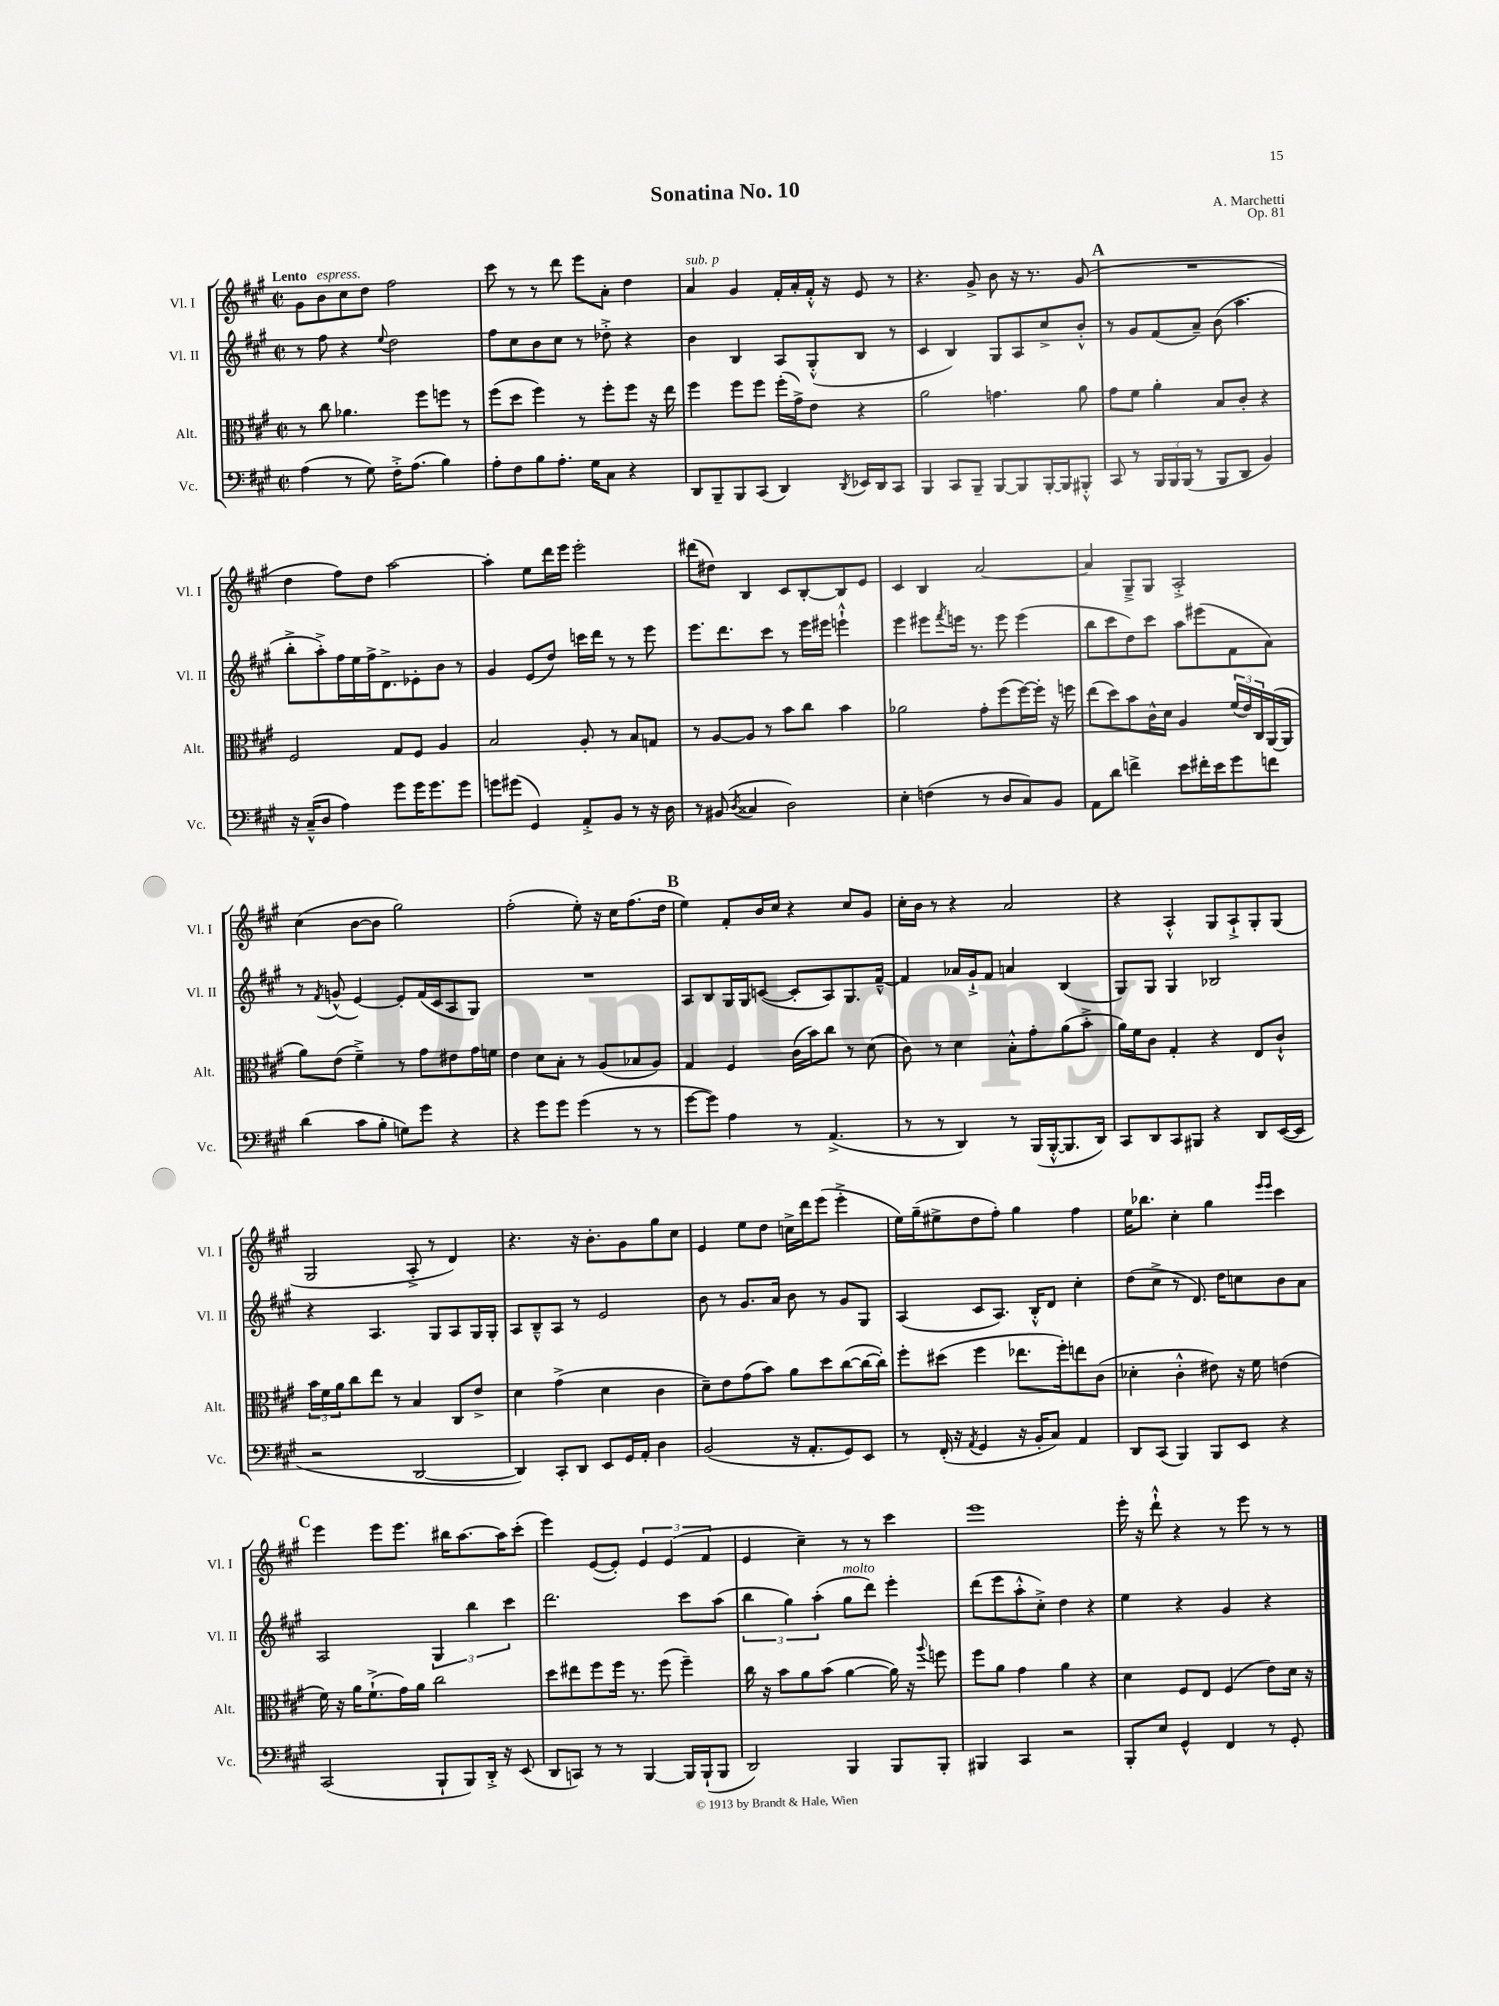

**kern	**kern	**kern	**kern
*staff4	*staff3	*staff2	*staff1
*clefF4	*clefC3	*clefG2	*clefG2
*k[f#c#g#]	*k[f#c#g#]	*k[f#c#g#]	*k[f#c#g#]
*M2/2	*M2/2	*M2/2	*M2/2
*met(c|)	*met(c|)	*met(c|)	*met(c|)
(4A	8r	8r	8g#
.	8cc#	8ff#	8b
8r	4.a-	4r	8cc#
8G#)	.	.	8dd
.	.	8qqee	.
16F#'^	.	2dd	2ff#
(8.A	.	.	.
.	8ff#	.	.
4B)	8ff	.	.
.	8r	.	.
=	=	=	=
8A'	(8ff#	8ff#	8ccc#
8F#	8dd	8cc#	8r
8B	4ff#)	8b	8r
8.A'	.	8cc#	8ddd
.	8r	8r	8eee
16G#	.	.	.
8C#	8ff#'	8dd-'^	8a'
4r	8ff#	4r	4dd
.	16r	.	.
.	16ee	.	.
=	=	=	=
8DD	4ff#	4b	4a
8BBB~	.	.	.
8BBB	8ff#	4B	4g#
(8CC#	8ff#	.	.
4DD)	(16ff#'	8A	16f#'
.	16g#^)	.	16a'
.	8e	(8G#'^^	16f#'^^
.	.	.	16r
8qDD	.	.	.
16EE-	4r	8B	8e
16DD	.	.	.
8CC#	.	8r	8r
=	=	=	=
4BBB	2a	4c#	4.r
8CC#	.	4B)	.
8BBB~	.	.	8g#^
[8BBB	4.g	8G#	8b
8BBB]	.	8A	16r
.	.	.	8.r
[16BBB'	.	8cc#^	.
16BBB]	.	.	.
8BBB#'^^	8a	8b'^^	(8g#
=	=	=	=
8CC#	8g#	8r	1r
8r	8f#	8g#	.
24BBB	4a'	(8f#	.
24BBB	.	.	.
(24BBB	.	.	.
8r	.	8a~)	.
8BBB	8B	(8b	.
8DD	8c#'	4.aa	.
4BB)	4r	.	.
=	=	=	=
16r	2F#	8bb'^	4dd
(16C#~^^	.	.	.
8D	.	8aa'^)	.
4A)	.	16ff#	8ff#)
.	.	16ee	.
.	.	16ff#^	8dd
.	.	8.d^	.
8g#	8G#	.	[2aa
16g#	8F#	8e-'	.
8.g#	.	.	.
.	4A	8b	.
8g#	.	8r	.
=	=	=	=
8g	2B	4g#	4aa']
(8g#	.	.	.
4GG#)	.	(8e	8ee
.	.	8dd)	16ddd
.	.	.	16eee
8AA'^	8A'	16ccc	2eee'
.	.	16ddd	.
8BB	8r	8r	.
8r	8B	8r	.
16r	8G	8eee	.
16D	.	.	.
=	=	=	=
8r	8r	8.eee	(8ddd#
(8BB#	[8A	.	8dd#)
.	.	8.ddd	.
8qD	.	.	.
4C##	8A]	.	4B
.	8r	8ccc#	.
2D)	8b	8r	8c#
.	8cc#	16eee	[8B'
.	.	16eee#	.
.	4b	4eee`^^	8B]
.	.	.	8e
=	=	=	=
4E'	2a-	4eee	4c#
(4F	.	8eee#	4B
.	.	8qfff#	.
.	.	16eee	.
.	.	8.r	.
8r	8g#'	.	[2a
8D	(8ff#	8eee	.
8C#)	[16ff#)	(4eee	.
.	16ff#']	.	.
8BB	16r	.	.
.	16ff	.	.
=	=	=	=
8AA	(8ee	8bb	4a]
8d	8dd)	8ccc#	.
4f^	8b	8dd)	8G#~^
.	16c#^^	8ccc#	8G#
.	16d	.	.
8e	4A	8aa	2A'^
16f#'	.	(8eee#	.
16e	.	.	.
8g#	(24f#	8f#	.
.	24e)	.	.
.	24C#	.	.
8f	([16AA	8a)	.
.	16AA]	.	.
=	=	=	=
(4d	8a)	8r	(4cc#
.	.	8qf#	.
.	(8e	(8g^^	.
8c#	4f#~^)	[4e)	[8b
8B'	.	.	8b]
8G)	8r	8e']	2gg#)
8g#	8g#	(16f#	.
.	.	16c#	.
4r	8e#	8A	.
.	16g#	8G#)	.
.	16f	.	.
=	=	=	=
4r	4e	1r	(2ff#'
8g#	8d	.	.
8g#	8B'	.	.
(4g#	8r	.	8ee')
.	(8A	.	16r
.	.	.	16cc#
8r	8B-	.	(8.ff#
8r	8A)	.	.
.	.	.	16dd
=	=	=	=
[8g#	4G#	8A	4ee)
8g#])	.	8B	.
4A	4F#	16G#	8f#'
.	.	16G#	.
.	.	([8c	16b
.	.	.	16cc#
8r	(16c#	8c']	4r
.	16b)	.	.
(4.AA^	8cc#	8A)	.
.	8r	8.G#	8cc#
.	(8d	.	8g#
.	.	[16f#~^^	.
=	=	=	=
8r	8c#)	4f#]	16cc#'
.	.	.	16b
8r	8r	.	8r
4DD)	4d	16a-	4r
.	.	16g#`^	.
.	.	8f#	.
8r	8B'^^	4a	2a
(16BBB	8g#'	.	.
[16BBB'^^	.	.	.
8.BBB]	(8a	(4B	.
.	8b'^	.	.
16DD)	.	.	.
=	=	=	=
8CC#	16a)	8G#)	4r
.	16f#	.	.
8DD	8c#	8G#	.
8CC#	4G#'	4G#	4A'^^
8BBB#	.	.	.
4r	4r	2B-	8G#
.	.	.	8A`^
8DD	8E	.	8G#'
([16EE	8c#`^^	.	(8G#
16EE]	.	.	.
=	=	=	=
2r	24b	4r	2G#
.	24f#	.	.
.	24a	.	.
.	8cc#	.	.
.	8ee	4.A	.
.	8r	.	.
[2DD	4B	.	8A'^
.	.	8G#	8r
.	8C#	8A	4d)
.	8e^	16G#	.
.	.	16G#'	.
=	=	=	=
4DD])	4d	8A	4.r
.	.	8B~^^	.
8CC#'	(4g#^	8A	.
8DD	.	8r	16r
.	.	.	8.b'
8EE	4d	2e	.
16GG#	.	.	8g#
16AA'	.	.	.
4D	4c#	.	8gg#
.	.	.	8cc#
=	=	=	=
(2BB	8d~)	8b	4e
.	8e	8r	.
.	(8g#	8.g#	8ee
.	8b)	.	8dd
.	.	16a	.
16r	8a	8b	16cc^
8.AA'	.	.	16ddd
.	8dd	8r	(8eee
8GG#)	([8cc#	8g#	4eee'^
8EE	16cc#_	8G#	.
.	16cc#'])	.	.
=	=	=	=
8r	8ff#'	(4A	16ee)
.	.	.	(16gg#~
(16FF#'	(8dd#	.	8ee#^
16r	.	.	.
8qAA	.	.	.
4GG#	4ff#	8c#	8dd
.	.	8.A)	8ff#')
16r	8.ee-	.	4gg#
16BB'	.	16B'^^	.
8C#)	.	8d	.
.	16ff#')	.	.
4AA	8ee	4cc#'	4ff#
.	(8c#	.	.
=	=	=	=
8DD	4d-'	(8dd	16ee
.	.	.	8.bb-
(8CC#	.	8cc#^	.
4BBB)	4c#'^^	8r	4cc#'
.	.	8.d)	.
8BBB	8e#)	.	4gg#
.	.	16dd	.
8EE	16r	8cc	.
.	16f#	.	.
.	.	.	16qqeee
.	.	.	16qqeee
4r	(4e	8b	4ccc#
.	.	8a	.
=	=	=	=
(2CC#	16f#)	2A	4eee
.	16r	.	.
.	16a	.	.
.	(8.f#`^	.	.
.	.	.	8eee
.	16g#)	.	8.eee
.	16a	.	.
8BBB`	2cc#	6G#	.
.	.	.	16bb#
8BBB)	.	.	[8.aa
.	.	6bb	.
16DD'^	.	.	.
16r	.	.	16aa]
.	.	6ccc#	.
(8EE	.	.	(8ccc#'
=	=	=	=
8DD	8dd	2.ddd	4eee)
8CC)	8ee#	.	.
8r	8ff#	.	([8e
8r	16ff#	.	8e'])
.	8.r	.	.
[4BBB	.	.	6e
.	(8ff#	.	.
.	.	.	(6e
16BBB]	4ff#~)	8ccc#	.
(16BBB`	.	.	.
.	.	.	6f#
8BBB	.	(8aa	.
=	=	=	=
2DD)	16cc#	6bb	4e
.	16r	.	.
.	8b	.	.
.	.	6gg#)	.
.	8a	.	4cc#~)
.	.	(6aa'	.
.	(8b	.	.
4BBB	[4a	8gg#	8r
.	.	8ddd)	8r
8BBB	16a])	4eee'	4ccc#
.	16r	.	.
.	8qqaa	.	.
8BBB'	8ff	.	.
=	=	=	=
4BBB#	8ff#	(8ddd	1eee
.	8a	8eee	.
4CC#	4g#	8aa'^^	.
.	.	8cc#'^)	.
2r	4a	4dd	.
.	4r	4r	.
=	=	=	=
8BBB'	4d	4ee	16eee'
.	.	.	16r
8E	.	.	8ddd`^^
4GG#^^	8F#	4r	4r
.	8E	.	.
4FF#	(4F#	4g#	8r
.	.	.	8eee
8r	8e)	4r	8r
8GG#'	16d	.	8r
.	16r	.	.
==	==	==	==
*-	*-	*-	*-
